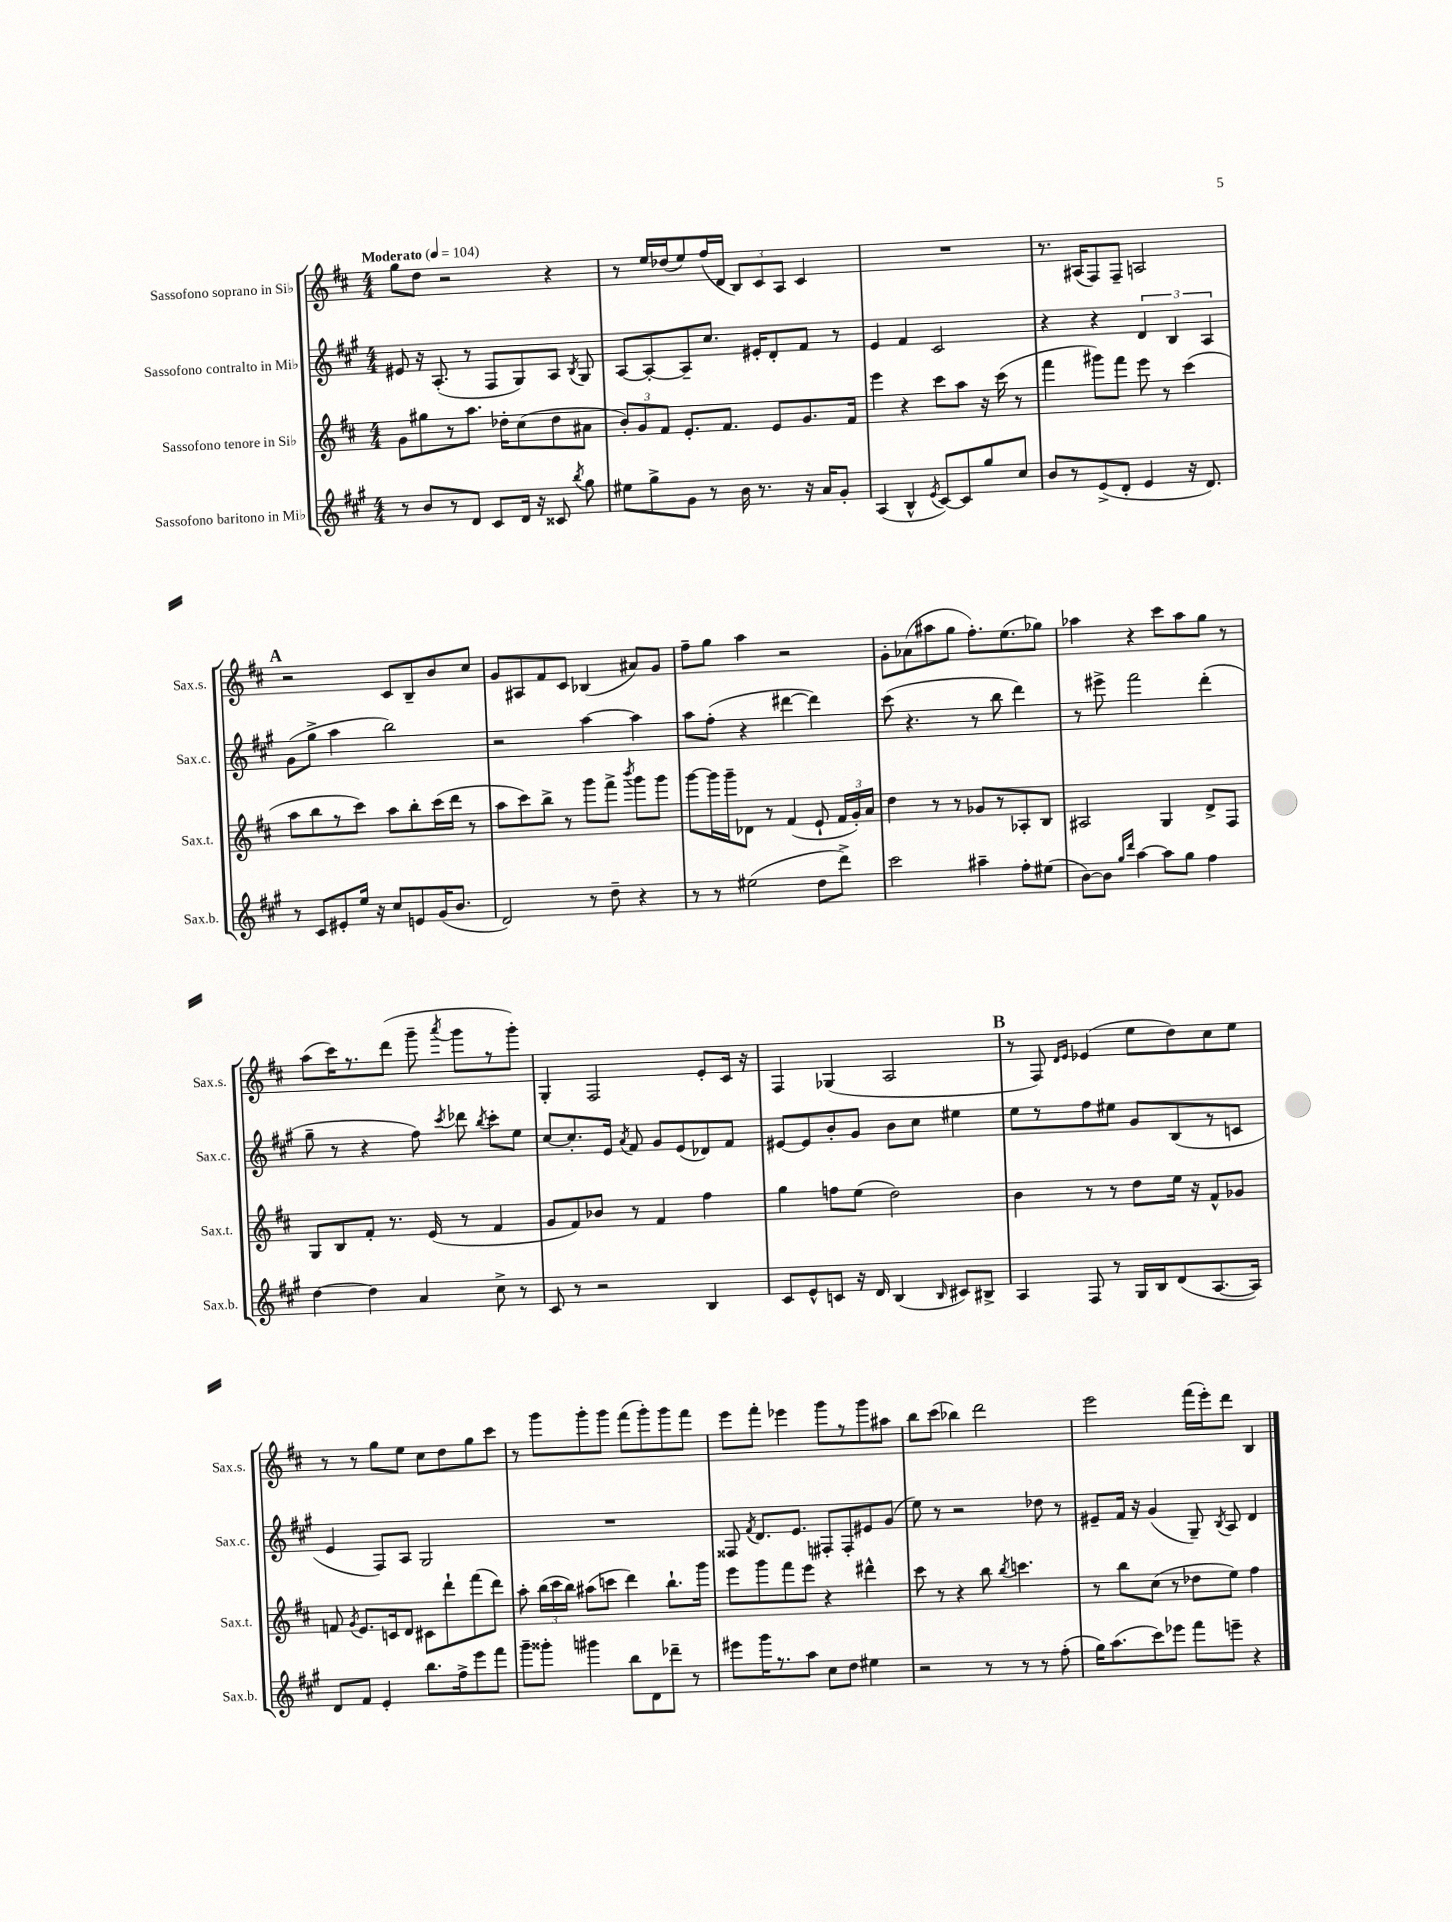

**kern	**kern	**kern	**kern
*staff4	*staff3	*staff2	*staff1
*clefG2	*clefG2	*clefG2	*clefG2
*k[f#c#g#]	*k[f#c#]	*k[f#c#g#]	*k[f#c#]
*M4/4	*M4/4	*M4/4	*M4/4
*MM104	*MM104	*MM104	*MM104
8r	8g	8e#	8gg
8b	8gg#	16r	8dd
.	.	(8.A'	.
8r	8r	.	2r
8d	8.aa	8r	.
8c#	.	8F#	.
.	16dd-'	.	.
16d	(8cc#	8G#)	.
16r	.	.	.
8c##	8dd-	8A	4r
8qbb	.	8qB	.
8gg#	8a#	8G#	.
=	=	=	=
8ee#	12b')	[8A	8r
.	12g	.	.
8gg#^	.	8A'_	16ee
.	12f#	.	.
.	.	.	(16dd-
8g#	8.e'	8A~]	8ee)
8r	.	8.cc#	(16ff#
.	8.f#	.	16d
16b	.	.	12B)
8.r	.	16e#'	.
.	.	.	12c#
.	8e	8d'	.
.	.	.	12A
16r	8.g	8f#	4c#
16a	.	.	.
8g#'	.	8r	.
.	16f#	.	.
=	=	=	=
(4A	4eee	4e	1r
4B^^	4r	4f#	.
8qe	.	.	.
[8c#)	8ccc#	2c#	.
8c#]	8aa	.	.
8gg#	16r	.	.
.	(16ccc#	.	.
8cc#	8r	.	.
=	=	=	=
8b	4fff#	4r	8.r
8r	.	.	.
.	.	.	(16A#
(8e^	8ggg#)	4r	8F#)
8d'	8fff#	.	8F#~
4e	8eee	6d	2A
.	8r	.	.
.	.	6B	.
16r	(4ccc#	.	.
8.d)	.	.	.
.	.	6A	.
=	=	=	=
8r	8aa	(8g#	2r
8c#	8bb	8gg#^	.
8e#'	8r	4aa	.
16ee	8ccc#)	.	.
16r	.	.	.
8cc#	8aa	2bb)	8c#
8e	8bb'	.	8B~
(16g#	(16ccc#	.	8b
8.b	16ddd	.	.
.	8r	.	8cc#
=	=	=	=
2d)	8aa	2r	8g
.	8ccc#)	.	8A#
.	8bb^	.	8f#
.	8r	.	8c#
8r	8ggg	[4aa	(4B-
8dd~	8fff#^	.	.
.	8qbbb	.	.
4r	8ggg	4aa]	8a#)
.	8ggg	.	8g
=	=	=	=
8r	[8ggg	8aa	8ff#~
8r	16ggg]	(8ff#'	8gg
.	16ggg~	.	.
(2ee#	8d-	4r	4aa
.	8r	.	.
.	(4f#	[4ddd#	2r
8dd	8e`	4ddd#])	.
8ddd^)	24f#	.	.
.	24g')	.	.
.	24a	.	.
=	=	=	=
2ccc#	4dd	(8ccc#	8g'
.	.	4.r	(8a-
.	8r	.	8aa#
.	8r	.	8gg
4aa#~	8g-	8r	8.ff#')
.	8r	8bb	.
.	.	.	(8.ee
8ff#'	8A-'	4ddd)	.
(8ee#	8B	.	8gg-)
=	=	=	=
[8b)	2A#	8r	4aa-
8b]	.	8eee#^	.
16qqgg#	.	.	.
16qqddd	.	.	.
[4aa	.	2fff#	4r
8aa]	4G	.	8ccc#
8gg#	.	.	8aa-
4ff#	8d^	(4ddd'	8gg
.	8F#	.	8r
=	=	=	=
[4dd	8G	8gg#~	(8aa
.	8B	8r	16ccc#)
.	.	.	8.r
4dd]	8f#'	4r	.
.	8.r	.	(8ddd
4a	.	8ff#)	8ggg~
.	(16e	.	.
.	.	8qccc#	8qaaa
.	8r	8ddd-	8ggg
.	.	8qbb	.
8cc#^	4f#	8ccc#'	8r
8r	.	8ee	8ggg')
=	=	=	=
8c#	8g	[8cc#	4G'
8r	8f#)	8.cc#']	.
2r	8b-	.	2F#
.	.	16e	.
.	.	8qa	.
.	8r	8f#	.
.	4f#	8g#	.
.	.	(8e	.
4B	4ff#	8d-)	8e'
.	.	8f#	16c#
.	.	.	16r
=	=	=	=
8c#	4gg	[8e#	4F#
8e^^	.	8e#]	.
8c	8ff	8b'	(4G-
16r	(8ee	8g#	.
16d	.	.	.
(4B	2dd)	8b	2A
.	.	8cc#	.
16qqB	.	.	.
8c#)	.	4ee#	.
8B#^	.	.	.
=	=	=	=
4A	4b	8ee	8r
.	.	8r	8F#)
.	.	.	16qqd
.	.	.	16qqe
8F#	8r	8ff#	(4e-
8r	8r	8ee#	.
16G#	8dd	8g#	8ee
16B	.	.	.
(8d	16ee	(8B	8dd)
.	16r	.	.
[8.A	8f#^^	8r	8cc#
.	8g-	8c	8ee
16A])	.	.	.
=	=	=	=
8d	8f	4e	8r
.	8qg	.	.
8f#	8.e	.	8r
4e'	.	8F#)	8gg
.	16c	.	.
.	8d	8A	8ee
8.bb	8c#	2G#	8cc#
.	8ddd`	.	8dd
16ff#^	.	.	.
8eee	(8fff#	.	8gg
8fff#	8ddd)	.	8ccc#
=	=	=	=
8ggg#~	8aa'	1r	8r
8ggg##'	(24bb	.	8ggg
.	24ccc#	.	.
.	24bb)	.	.
4ggg#	(8aa#	.	8ggg'
.	8ccc	.	8ggg
8bb	4ddd)	.	(8fff#
8d	.	.	8ggg')
8ddd-~	8.bb`	.	8ggg
8r	.	.	8fff#
.	16ggg	.	.
=	=	=	=
8eee#	8eee	8F##	8eee
.	.	8qf#	.
16ggg#	8ggg	8.d	8fff#'
8.r	.	.	.
.	8fff#	.	4eee-
.	.	8.e	.
8aa	8eee	.	.
8cc#	4r	8F#'	8ggg
8dd	.	8F#'	8r
4ee#	4ddd#^^	8e#	8ggg
.	.	(8g#	8aa#
=	=	=	=
2r	8ccc#	8ee)	8bb
.	8r	8r	(8ccc#
.	4r	2r	4bb-)
8r	8bb	.	2ddd
.	8qbb	.	.
8r	4.ccc	.	.
8r	.	8dd-	.
(8ff#'	.	8r	.
=	=	=	=
16gg#)	8r	8e#~	2eee
(8.aa	.	.	.
.	8bb	16f#	.
.	.	16r	.
8ccc#)	(8cc#	(4g#	.
8eee-	8r	.	.
8fff#	8dd-	8G#~)	(16fff#
.	.	.	16eee')
.	.	8qB	.
8eee~	8ee)	8A	8ddd
4r	4ff#	4d	4B
==	==	==	==
*-	*-	*-	*-
